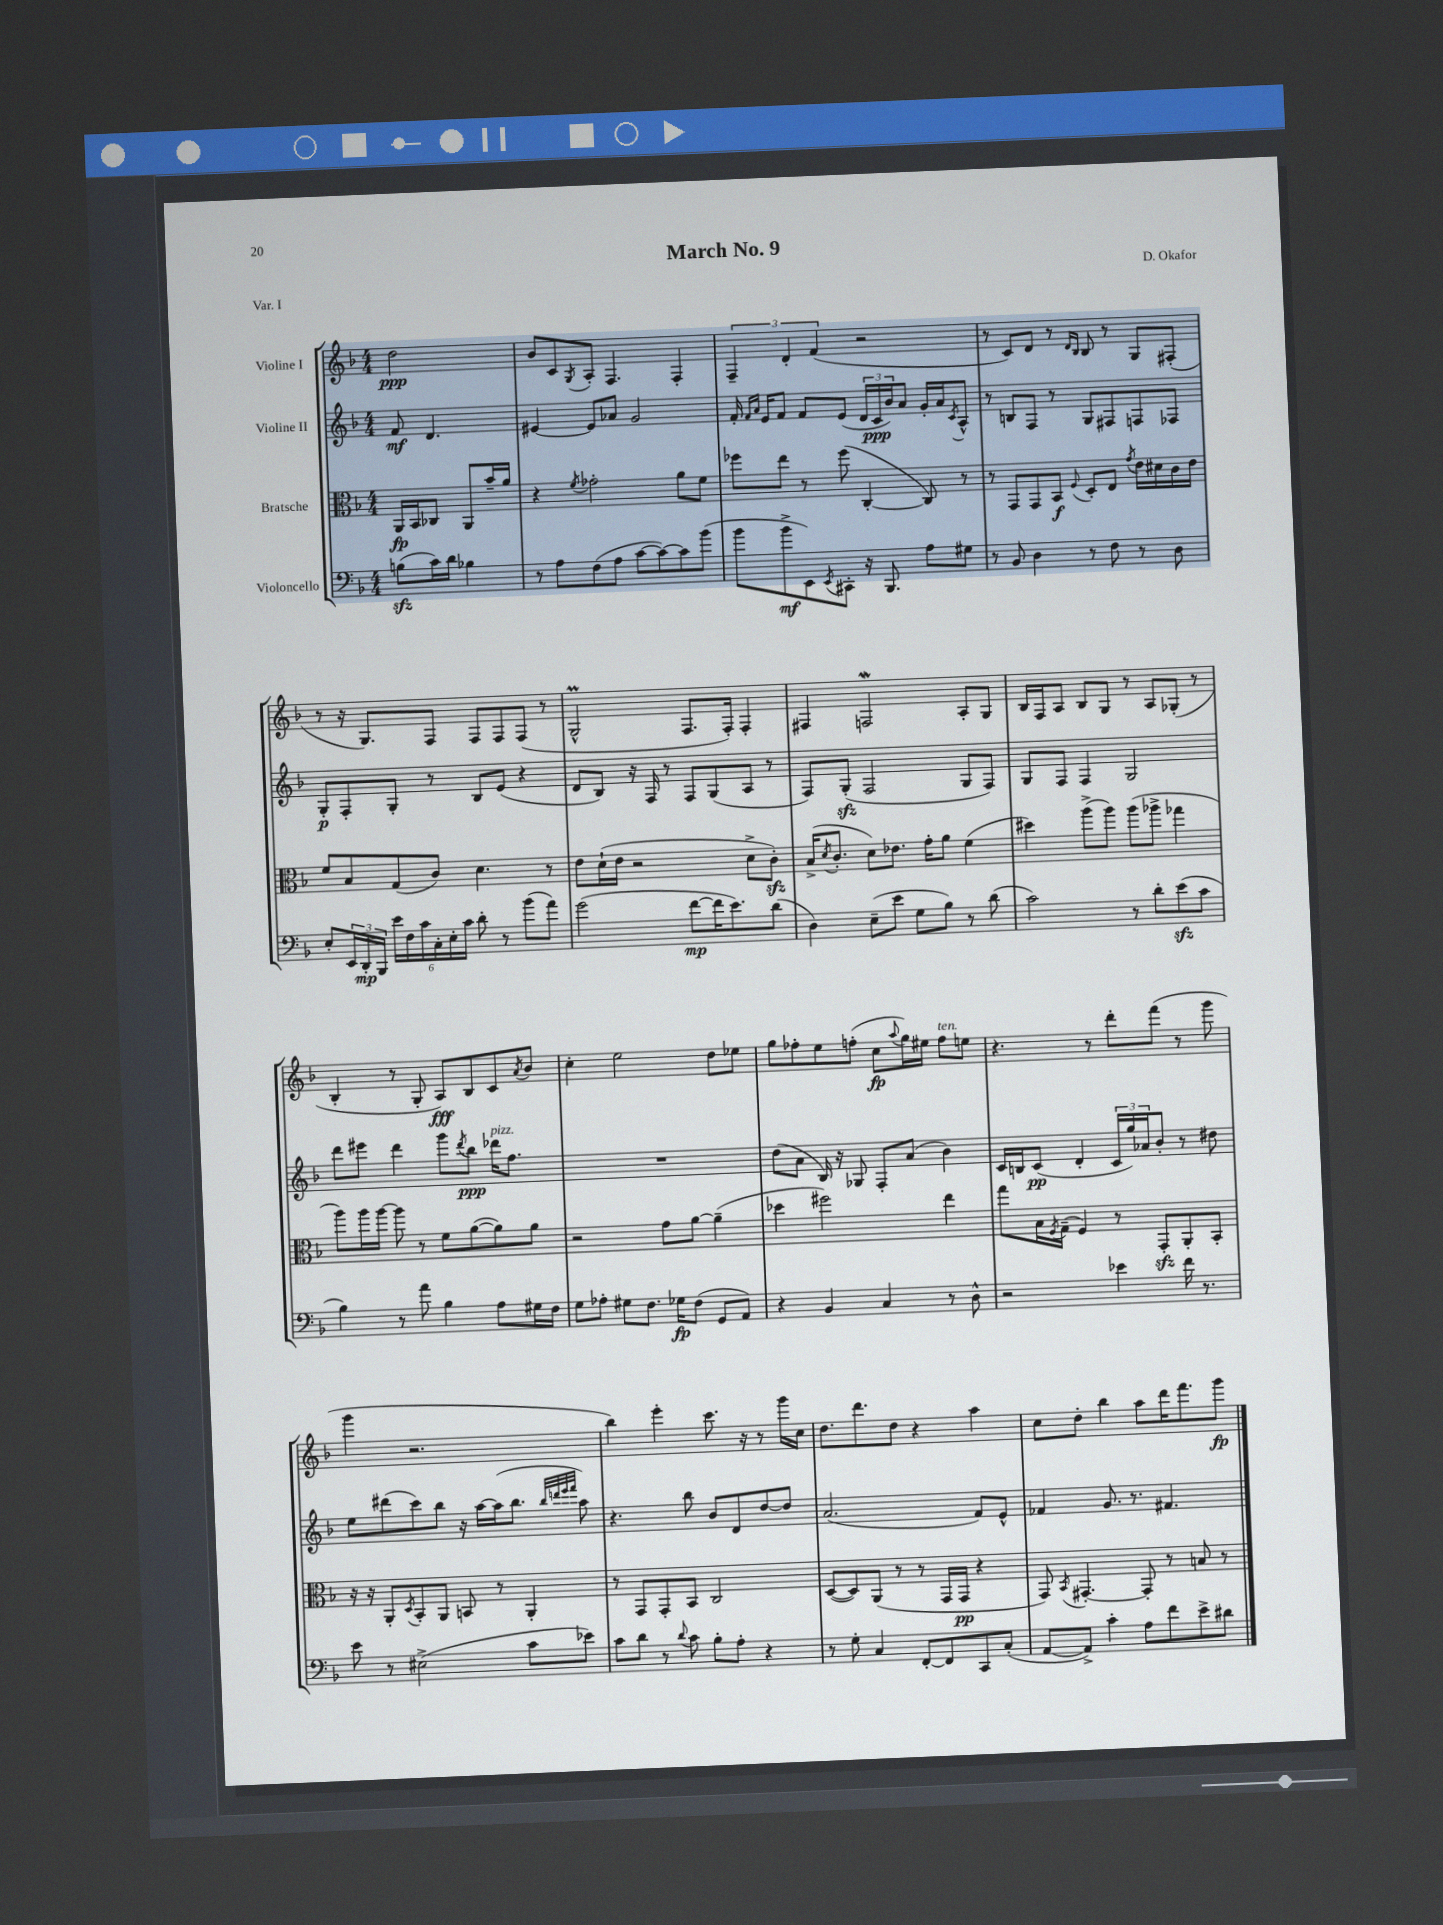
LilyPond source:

\header { title = "March No. 9" composer = "D. Okafor" piece = "Var. I" }
<<
\new StaffGroup <<
\new Staff = "s0" \with { instrumentName = "Violine I" } {
    \clef treble \key f \major \numericTimeSignature \time 4/4 \partial 2
    d''2\ppp |
    bes'8 c'8 \acciaccatura { g8 } a8-. f4. f4-. |
    \tuplet 3/2 { f4-- d'4-. f'4( } r2 |
    r8 c'8) d'8 r8 \grace { d'16 bes16 } bes8 r8 g8 fis8-.( |
    r8 r16 g8.) f8 f8 f8 f8( r8 |
    g2-^\prall f8. f16-.) f4-. |
    fis4 f2\mordent a8-. g8 |
    bes16 f16 a8 bes8 g8 r8 a8 ges8-.( r8 |
    bes4-. r8 g8-. a8\fff) bes8 c'8 \acciaccatura { a'8 } bes'8 |
    c''4-. e''2 d''8 ees''8 |
    g''8 fes''8-. e''8 f''8-.( c''8\fp \appoggiatura { a''8 } g''16) eis''16 f''8^\markup { \italic "ten." } e''8 |
    r4. r8 d'''8-. f'''8( r8 g'''8 |
    g'''4 r2. |
    bes''4) e'''4-. c'''8. r16 r8 g'''16 c''16 |
    d''8. d'''8. d''8 r4 a''4 |
    c''8 d''8-. bes''4 a''8 d'''16 f'''8. g'''8\fp \bar "|." |
}
\new Staff = "s1" \with { instrumentName = "Violine II" } {
    \clef treble \key f \major \numericTimeSignature \time 4/4 \partial 2
    f'8\mf d'4. |
    eis'4~ eis'8 aes'8 g'2 |
    f'16-. \grace { f'16 a'16 } e'16 f'8 f'8 e'8( \tuplet 3/2 { d'16 c'16\ppp bes'16) } a'8 g'16-. a'16 \acciaccatura { c'8 } a8-^ |
    r8 b8 f8 r8 g8 fis8 f8 fes8 |
    g8-.\p f8-. g8-. r8 bes8 e'8( r4 |
    d'8 bes8) r16 f16 r8 f8 g8( a8 r8 |
    f8) g8-.\sfz( f2 g8 f8) |
    g8 f8 f4 g2 |
    d'''8 eis'''8 d'''4 g'''8 \acciaccatura { d'''8 } bes''8\ppp des'''16^\markup { \italic "pizz." } f''8. |
    R1 |
    d''8( a'8 bes16) r16 ges8 f8-. a'8( bes'4) |
    c'16 b16 c'8\pp( d'4-. \tuplet 3/2 { c'16 g''16) aes'16 } bes'8-. r8 dis''8 |
    e''8 dis'''8( c'''8) bes''8 r16 a''16~ a''16( bes''8. \grace { bes''32 d'''32 e'''32 f'''32 } a''8) |
    r4. bes''8 bes'8 d'8 d''8~ d''8 |
    a'2.( f'8) e'8-^ |
    fes'4 g'8. r8. fis'4. \bar "|." |
}
\new Staff = "s2" \with { instrumentName = "Bratsche" } {
    \clef alto \key f \major \numericTimeSignature \time 4/4 \partial 2
    a,16\fp bes,16 ces8 a,8 bes'16-- a'16 |
    r4 \acciaccatura { f'8 } ges'2-. a'8 f'8 |
    fes''8 e''8 r8 fes''8( c4~-. c8) r8 |
    r8 g,8 g,8 bes,8\f \appoggiatura { f8 } d8-. e8 \acciaccatura { g'8 } e'16 dis'16 c'16 e'16 |
    f'8 bes8 g8( c'8) d'4. r8 |
    e'8 d'16-!( e'16 r2 d'8-> c'8-.\sfz) |
    bes16->( \acciaccatura { d'8 } c'8.-. d'8) ees'8. g'16-. a'8 f'4( |
    dis''4) a''8->( a''8) a''8( aes''8-> ges''4 |
    a''8) a''16 a''16~ a''8 r8 f'8 a'8~( a'8) a'8 |
    r2 g'8 a'8~ a'4--( |
    des''4 fis''2) e''4 |
    g''8 bes16 \acciaccatura { f8 } g16--( f4) r8 g,8-.\sfz a,8-. bes,8-. |
    r16 r16 a,8-. \acciaccatura { d8 } bes,8-. a,8 b,8 r8 a,4-. |
    r8 g,8 g,8-. bes,8 c2 |
    d8~( d8) a,8( r8 r8 g,16 g,16\pp r4 |
    g,8) \acciaccatura { bes,8 } gis,4.~-. gis,8-. r8 b8 r8 \bar "|." |
}
\new Staff = "s3" \with { instrumentName = "Violoncello" } {
    \clef bass \key f \major \numericTimeSignature \time 4/4 \partial 2
    b8\sfz( c'16) d'16 bes4 |
    r8 a8 f8( a8 c'8~ c'8~) c'8 bes'8( |
    bes'8 bes'8->\mf e,8) \acciaccatura { e,8 } cis,8-. r16 bes,,8. a8 gis8 |
    r8 bes,8 d4 r8 f8 r8 d8 |
    e8-. \tuplet 3/2 { e,16 d,16-.\mp bes,,16 } \tuplet 6/4 { e'16 f16 c'16 c16-. e16-. c'16 } d'8-. r8 bes'8( a'8) |
    g'2( f'8~\mp f'16 e'8.) d'8( |
    d4) e8--( e'8 g8 bes8) r8 d'8( |
    c'2) r8 d'8-. e'8\sfz( c'8 |
    bes4) r8 a'8 bes4 a8 gis16 f16 |
    g8 aes8-. gis8 f8. ges16\fp f8( g,8 a,8) |
    r4 bes,4 c4 r8 d8-^ |
    r2 ees'4 f'16 r8. |
    e'8 r8 eis2->( c'8 ees'8) |
    c'8 d'8 r8 \appoggiatura { d'8 } c'8 bes8-. a8-. r4 |
    r8 g8-. c4 f,8~-. f,8 c,8 c8-.( |
    a,8~ a,8->) c'4-. a8 f'8 e'8-> dis'8 \bar "|." |
}
>>
>>
\layout { \context { \Score \remove "Bar_number_engraver" } }
